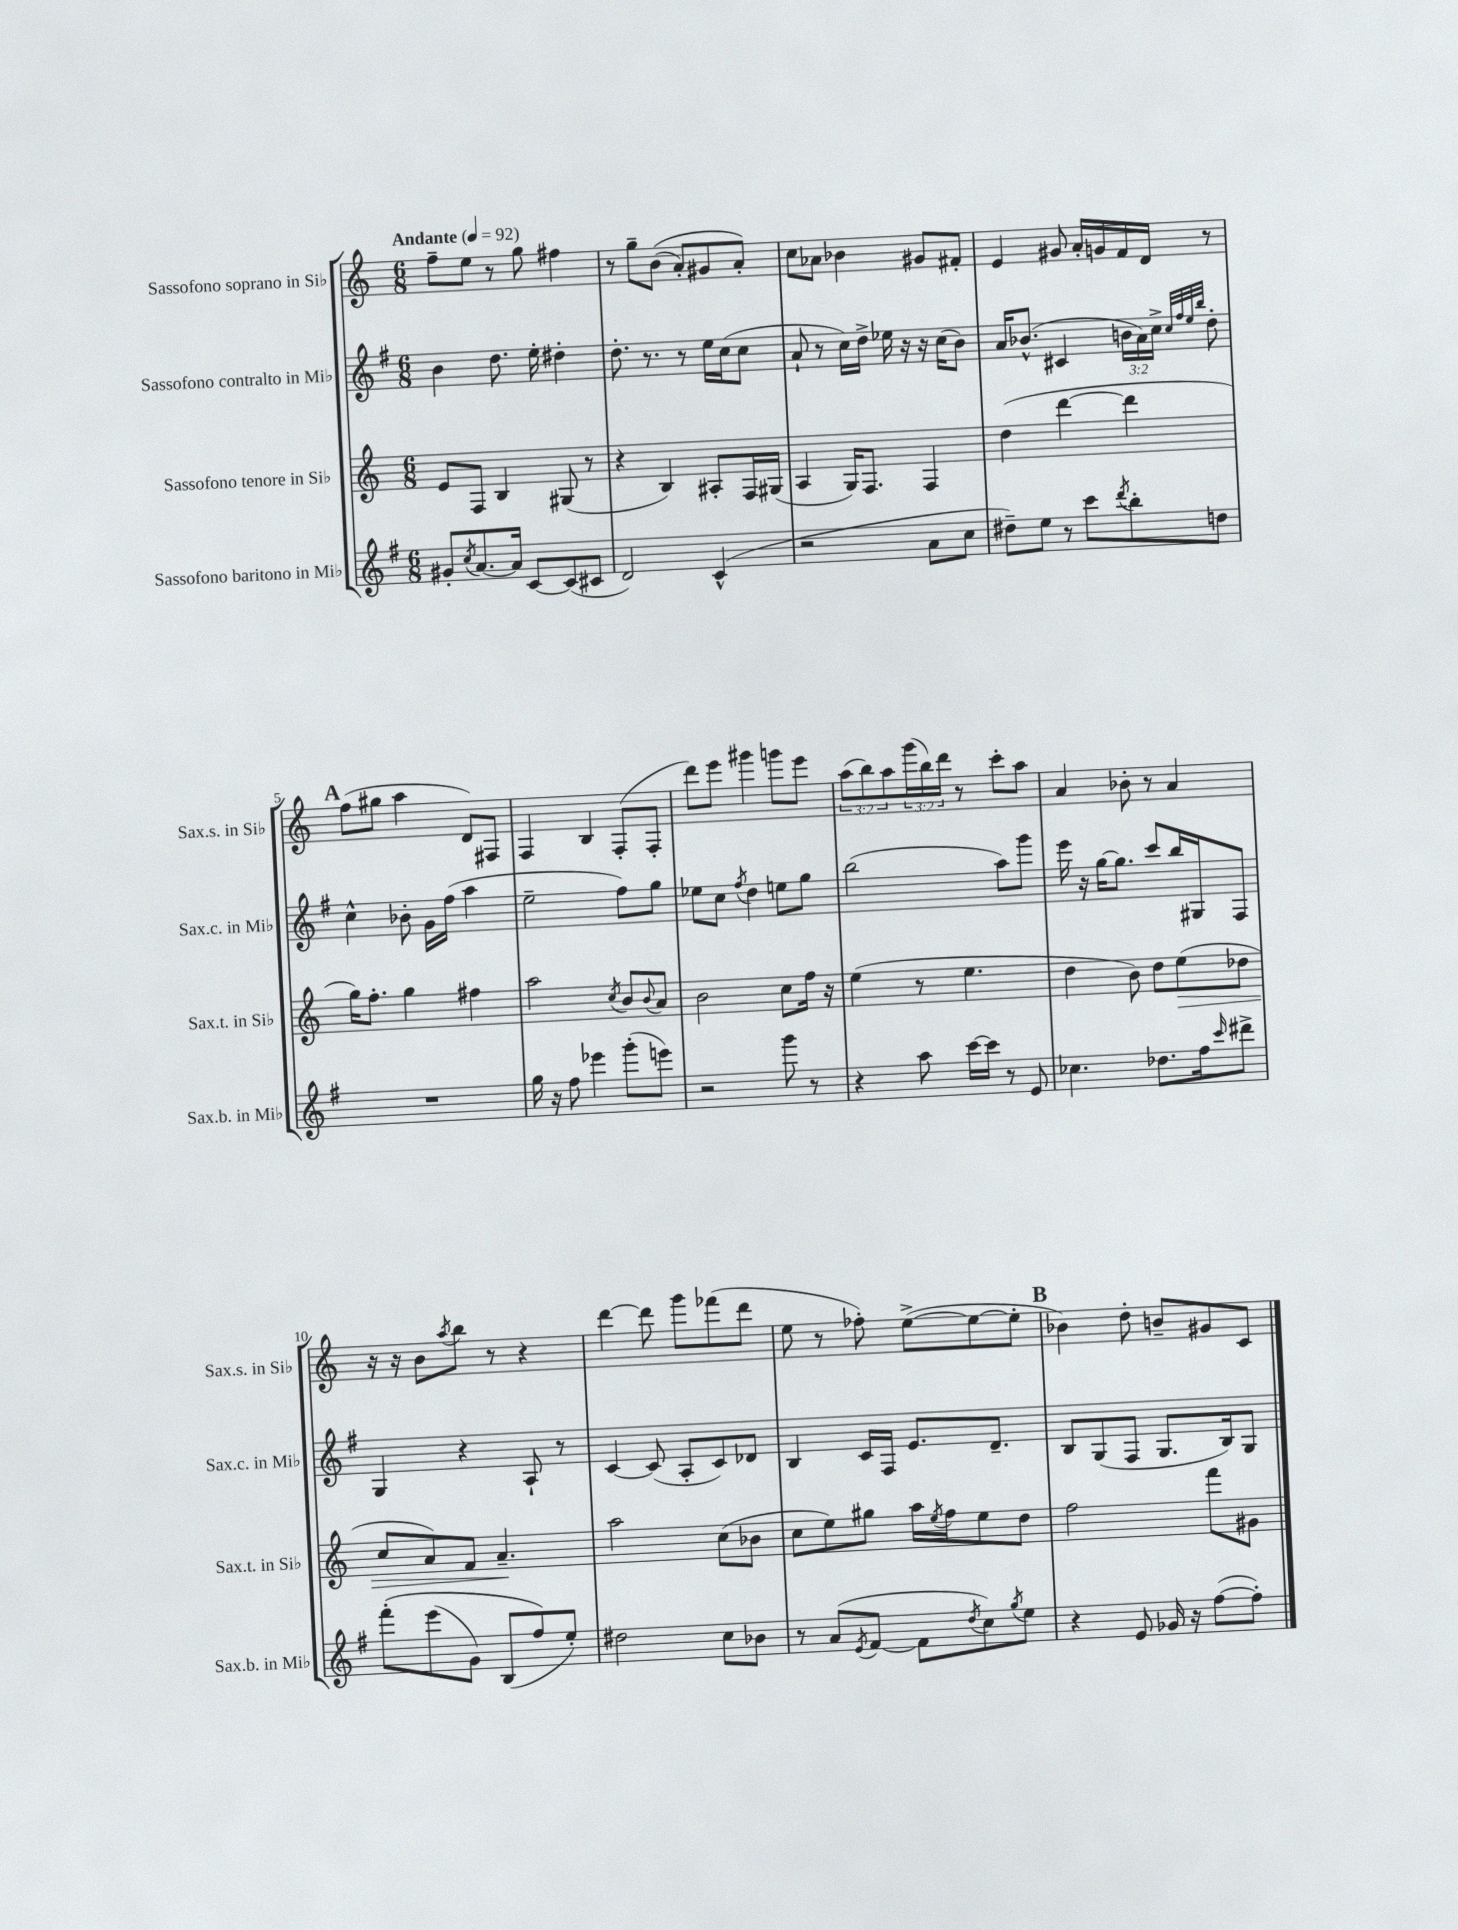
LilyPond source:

<<
\new StaffGroup <<
\new Staff = "s0" \with { instrumentName = "Sassofono soprano in Sib" shortInstrumentName = "Sax.s. in Sib" } {
    \clef treble \key c \major \numericTimeSignature \time 6/8 \override Staff.TupletNumber.text = #tuplet-number::calc-fraction-text \tempo "Andante" 4 = 92
    f''8-- e''8 r8 g''8 fis''4 |
    r8 g''8-- b'8(\( a'8-.) gis'8 a'8-.\) |
    c''8 aes'8 bes'4 gis'8 fis'8-. |
    e'4 gis'8 a'16-. g'16 f'16 d'16 r8 |
    \mark \markup { \bold "A" } f''8( gis''8 a''4 d'8) fis8 |
    f4 b4 f8-.( f8-. |
    d'''8) e'''8 gis'''4 g'''8 e'''8 |
    \tuplet 3/2 { a''8( b''8) a''8 } \tuplet 3/2 { g'''16( b''16) d'''16 } r8 c'''8-. a''8 |
    a'4 bes'8-. r8 a'4 |
    r16 r16 b'8 \acciaccatura { a''8 } b''8 r8 r4 |
    d'''4~ d'''8 g'''8 fes'''8( d'''8 |
    e''8 r8 fes''8-.) e''8~->( e''8~ e''8-. |
    \mark \markup { \bold "B" } bes'4) d''8-. b'8-- gis'8 c'8 \bar "|." |
}
\new Staff = "s1" \with { instrumentName = "Sassofono contralto in Mib" shortInstrumentName = "Sax.c. in Mib" } {
    \clef treble \key g \major \numericTimeSignature \time 6/8 \override Staff.TupletNumber.text = #tuplet-number::calc-fraction-text
    b'4 d''8. e''16-. dis''4-. |
    d''8.-. r8. r8 e''16 c''16( c''8 |
    a'8-! r8 c''16) d''16-> ees''16 r16 r16 c''16( b'8) |
    a'16 bes'8.-^( cis'4 \tuplet 3/2 { b'16 a'16) c''16-> } \grace { c''32 fis''32 e''32 b''32 } d''8-. |
    \mark \markup { \bold "A" } c''4-^ bes'8-. g'16 fis''16( a''4 |
    e''2-- fis''8) g''8 |
    ees''8 c''8 \acciaccatura { fis''8 } d''4 e''8 g''8 |
    b''2( a''8) g'''8 |
    e'''16 r16 g''16~ g''8. c'''8 b''16 gis16 fis8 |
    g4 r4 a8-! r8 |
    c'4~ c'8( a8-. c'8) des'8 |
    b4 c'16 fis16 e'8. d'8.-- |
    \mark \markup { \bold "B" } b8 g8( fis8 g8. b16) g8 \bar "|." |
}
\new Staff = "s2" \with { instrumentName = "Sassofono tenore in Sib" shortInstrumentName = "Sax.t. in Sib" } {
    \clef treble \key c \major \numericTimeSignature \time 6/8
    e'8 f8 b4 gis8( r8 |
    r4 b4) ais8-. f16 gis16( |
    a4 g16) f8. f4 |
    d''4( d'''4~ d'''4 |
    \mark \markup { \bold "A" } g''16) f''8.-. g''4 fis''4 |
    a''2 \acciaccatura { c''8 } b'8 \appoggiatura { b'8 } a'8 |
    b'2 c''8 f''16 r16 |
    e''4( r8 e''4. |
    d''4 b'8) d''8 e''8\>( des''8 |
    c''8 a'8) f'8 a'4.--\! |
    a''2 c''8( bes'8 |
    c''8 e''8) gis''8 a''16 \acciaccatura { e''8 } f''16 e''8 d''8 |
    \mark \markup { \bold "B" } f''2 f'''8 gis'8 \bar "|." |
}
\new Staff = "s3" \with { instrumentName = "Sassofono baritono in Mib" shortInstrumentName = "Sax.b. in Mib" } {
    \clef treble \key g \major \numericTimeSignature \time 6/8
    gis'8-. \acciaccatura { c''8 } a'8.~ a'16 c'8~ c'8( cis'8 |
    d'2) c'4-^( |
    r2 a'8 c''8 |
    dis''8--) e''8 r8 c'''8 \acciaccatura { d'''8 } b''8-. d''8 |
    \mark \markup { \bold "A" } R2. |
    g''16 r16 fis''8 ees'''4 g'''8-.( e'''8) |
    r2 g'''8 r8 |
    r4 a''8 c'''16~ c'''16 r8 e'8 |
    ces''4. des''8. fis''16 \grace { c'''16 } dis'''8-> |
    fis'''8-.\( e'''8( g'8) b8( fis''8\) e''8-.) |
    dis''2 c''8 bes'8 |
    r8 a'8( \acciaccatura { e'8 } fis'8~ fis'8 \acciaccatura { d''8 } c''8) \acciaccatura { g''8 } e''8 |
    \mark \markup { \bold "B" } r4 e'8 ges'16 r16 fis''8~( fis''8-.) \bar "|." |
}
>>
>>
